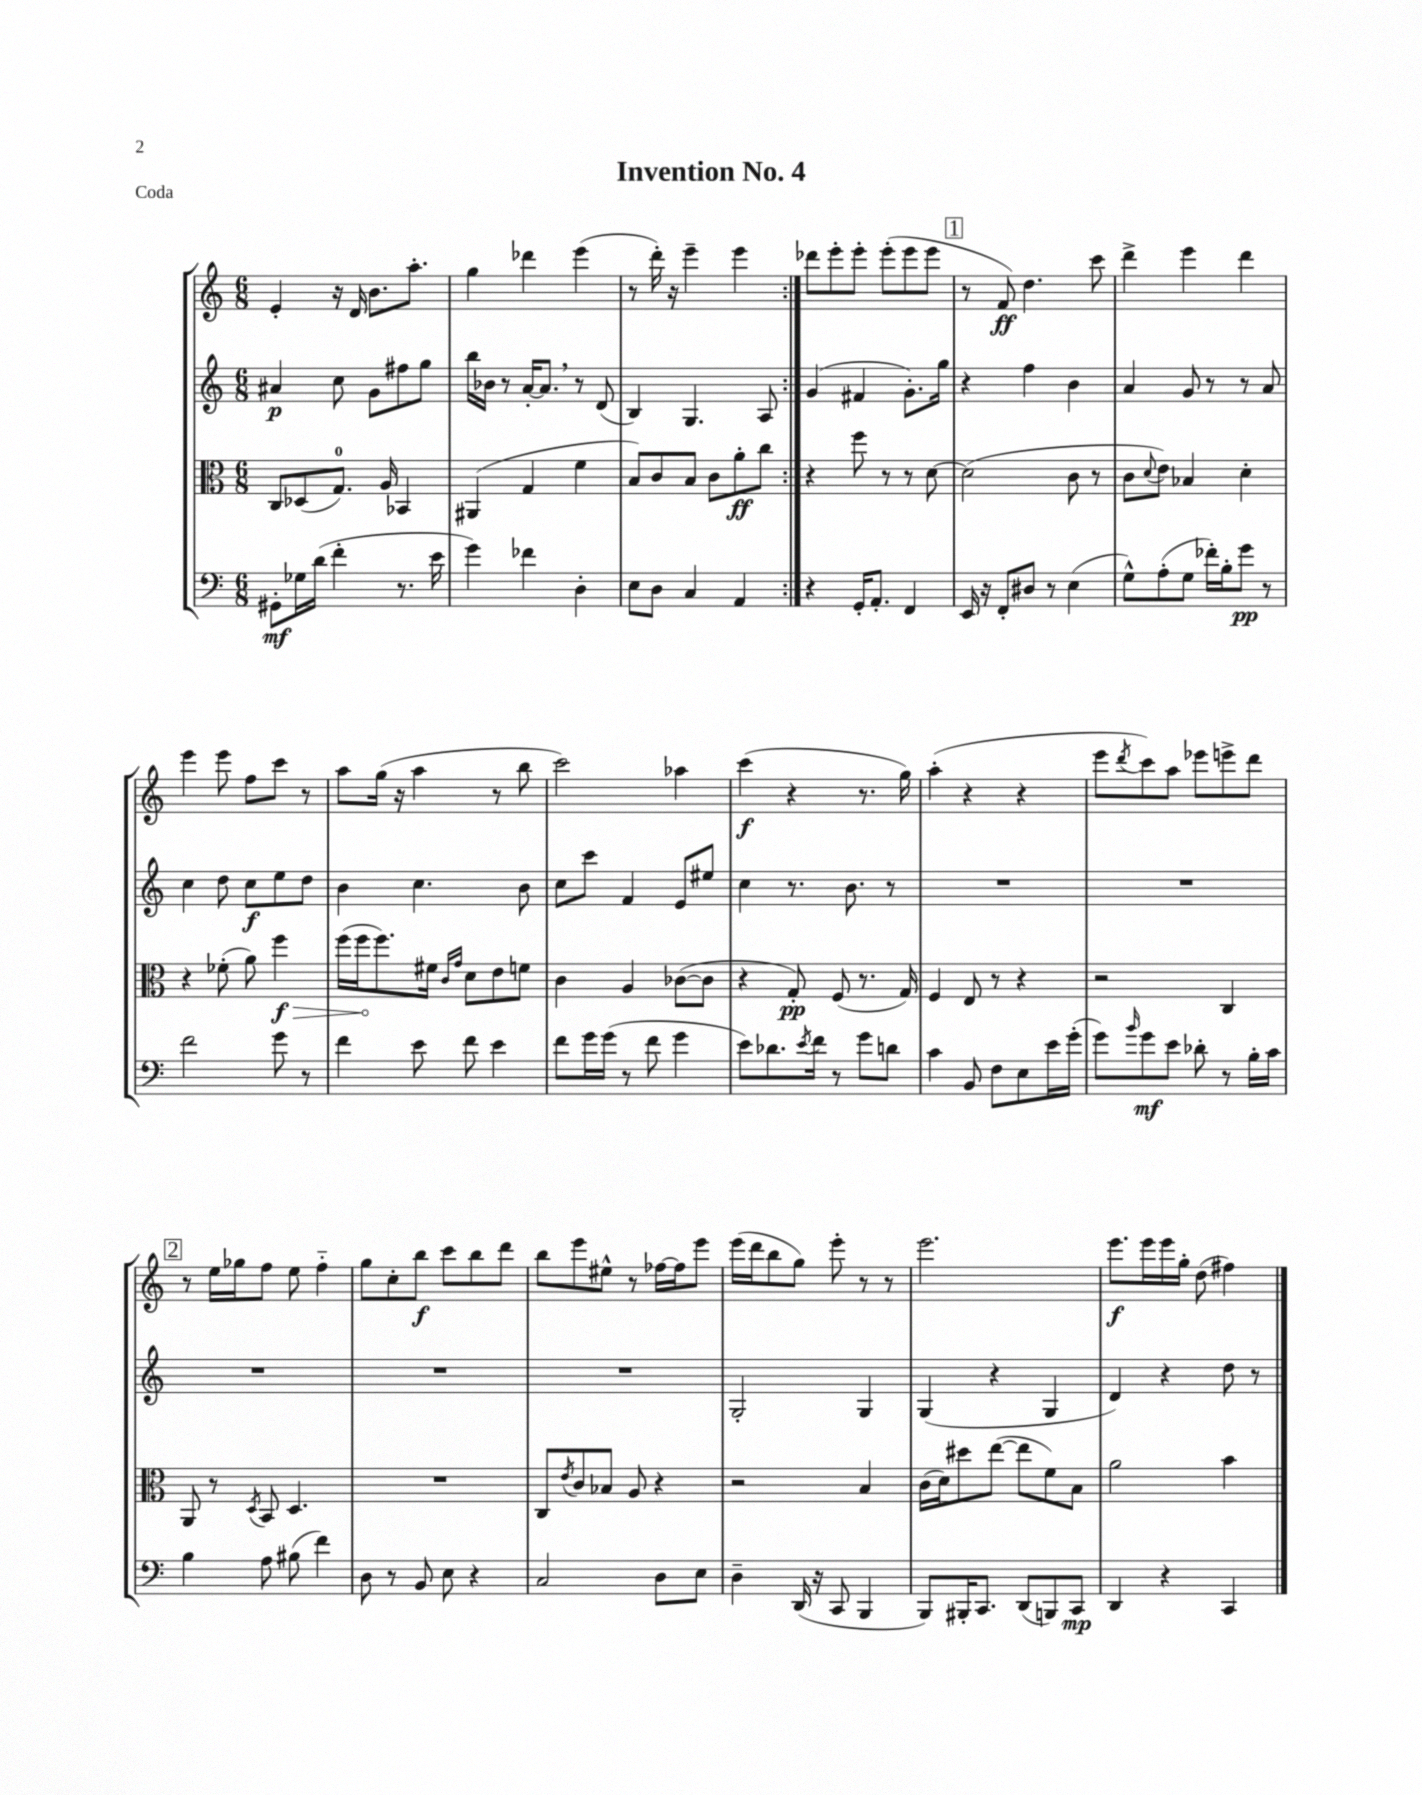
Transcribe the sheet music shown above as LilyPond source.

\header { title = "Invention No. 4" piece = "Coda" }
<<
\new StaffGroup <<
\new Staff = "s0" {
    \clef treble \key c \major \numericTimeSignature \time 6/8
    \repeat volta 2 { e'4-. r16 d'16 b'8. a''8.-. |
    g''4 des'''4 e'''4( |
    r8 d'''16-.) r16 e'''4-- e'''4 | }
    des'''8 e'''8-. e'''8-. e'''8-.( e'''8 e'''8 |
    \mark \markup { \box "1" } r8 f'8\ff) d''4. c'''8 |
    d'''4-> e'''4 d'''4 |
    e'''4 e'''8 f''8 c'''8 r8 |
    a''8 g''16( r16 a''4 r8 b''8 |
    c'''2) aes''4 |
    c'''4\f( r4 r8. g''16) |
    a''4-.( r4 r4 |
    e'''8 \acciaccatura { d'''8 } c'''8) a''8 ees'''8 e'''8-> d'''8 |
    \mark \markup { \box "2" } r8 e''16 ges''16 f''8 e''8 f''4-_ |
    g''8 c''8-. b''8\f c'''8 b''8 d'''8 |
    b''8 e'''8 eis''8-^ r8 fes''16~ fes''16 e'''8 |
    e'''16( d'''16 b''8 g''8) e'''8-. r8 r8 |
    e'''2. |
    e'''8.\f e'''16 e'''16 g''16-. d''8( fis''4) \bar "|." |
}
\new Staff = "s1" {
    \clef treble \key c \major \numericTimeSignature \time 6/8
    \repeat volta 2 { ais'4\p c''8 g'8 fis''8 g''8 |
    b''16 bes'16 r8 a'16~-. a'8. \breathe r8 d'8( |
    b4) g4. a8 | }
    g'4( fis'4 g'8.-.) g''16 |
    \mark \markup { \box "1" } r4 f''4 b'4 |
    a'4 g'8 r8 r8 a'8 |
    c''4 d''8 c''8\f e''8 d''8 |
    b'4 c''4. b'8 |
    c''8 c'''8 f'4 e'8 eis''8 |
    c''4 r8. b'8. r8 |
    R2. |
    R2. |
    \mark \markup { \box "2" } R2. |
    R2. |
    R2. |
    g2-. g4 |
    g4( r4 g4 |
    d'4) r4 d''8 r8 \bar "|." |
}
\new Staff = "s2" {
    \clef alto \key c \major \numericTimeSignature \time 6/8
    \repeat volta 2 { c8 des8( g8.-0) a16 bes,4 |
    ais,4( g4 f'4 |
    b8) c'8 b8 c'8 a'8-.\ff c''8 | }
    r4 f''8 r8 r8 d'8~ |
    \mark \markup { \box "1" } d'2( c'8 r8 |
    c'8 \appoggiatura { d'8 } e'8) bes4 d'4-. |
    r4 fes'8-.( a'8) \once \override Hairpin.circled-tip = ##t f''4\f\> |
    f''16( f''16\! f''8.) fis'16 \grace { c'16 g'16 } d'8 e'8 f'8 |
    c'4 a4 ces'8~( ces'8 |
    r4 g8-.\pp) f8( r8. g16) |
    f4 e8 r8 r4 |
    r2 c4 |
    \mark \markup { \box "2" } a,8 r8 \acciaccatura { d8 } b,8 d4. |
    R2. |
    c8 \acciaccatura { e'8 } c'8 bes8 a8 r4 |
    r2 b4 |
    c'16( d'16) dis''8 e''8~( e''8 f'8) b8 |
    a'2 b'4 \bar "|." |
}
\new Staff = "s3" {
    \clef bass \key c \major \numericTimeSignature \time 6/8
    \repeat volta 2 { gis,8-.\mf ges16 d'16( f'4-. r8. e'16 |
    g'4) fes'4 d4-. |
    e8 d8 c4 a,4 | }
    r4 g,16-. a,8.-. f,4 |
    \mark \markup { \box "1" } e,16 r16 f,8-. dis8 r8 e4( |
    g8-^) a8-.( g8 fes'16-.) b16-. g'8\pp r8 |
    f'2 g'8 r8 |
    f'4 e'8 f'8 e'4 |
    f'8 g'16 g'16( r8 f'8 g'4 |
    e'8) des'8. \acciaccatura { e'8 } f'16 r8 g'8 d'8 |
    c'4 b,8 f8 e8 e'16 g'16-.( |
    g'8) \grace { b'16 } g'8\mf e'8 des'8-. r8 b16-. c'16 |
    \mark \markup { \box "2" } b4 a8 bis8( f'4) |
    d8 r8 b,8 e8 r4 |
    c2 d8 e8 |
    d4-- d,16( r16 c,8 b,,4 |
    b,,8) bis,,16-. c,8. d,8( b,,8) c,8\mp |
    d,4 r4 c,4 \bar "|." |
}
>>
>>
\layout { \context { \Score \remove "Bar_number_engraver" } }
